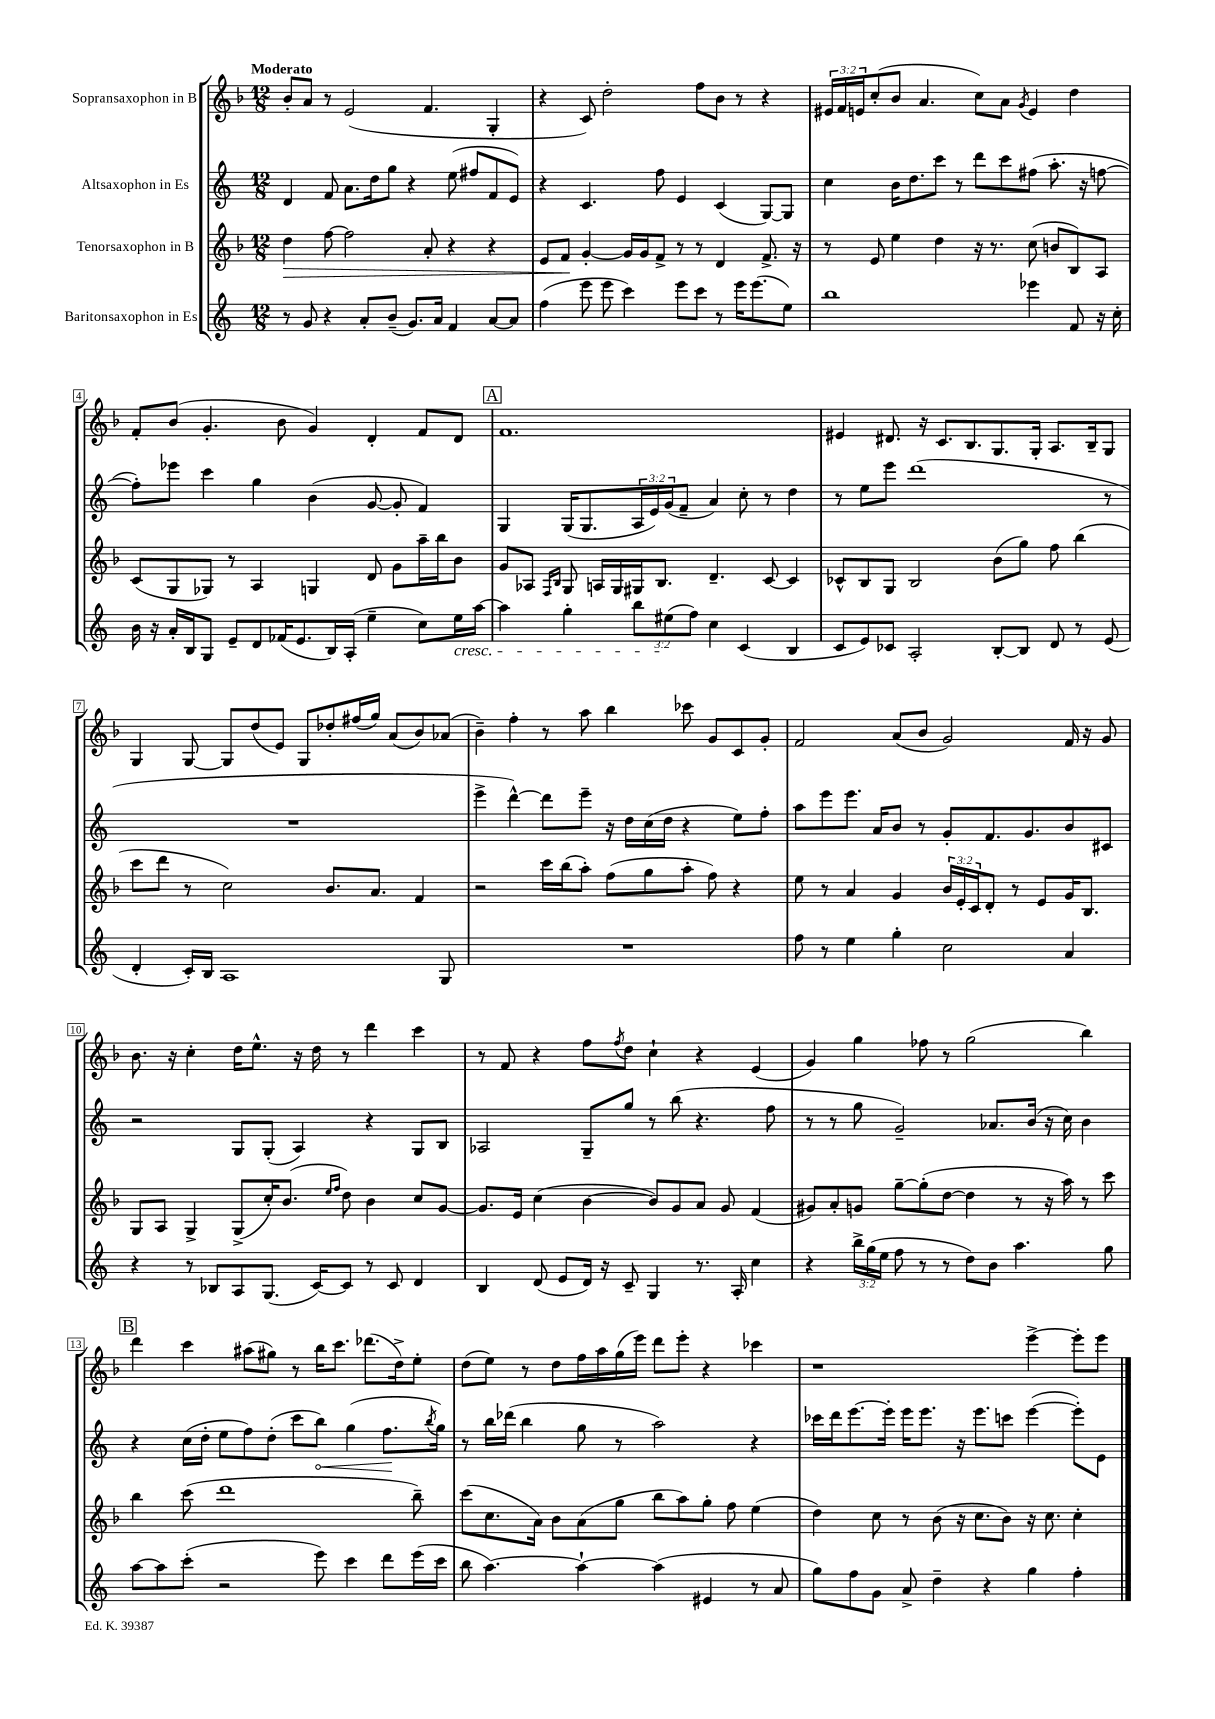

**kern	**kern	**dynam	**kern	**dynam	**kern
*part4	*part3	*part3	*part2	*part2	*part1
*staff4	*staff3	*staff3	*staff2	*staff2	*staff1
*I"Baritonsaxophon in Es	*I"Tenorsaxophon in B	*	*I"Altsaxophon in Es	*	*I"Sopransaxophon in B
*clefG2	*clefG2	*	*clefG2	*	*clefG2
*k[]	*k[b-]	*	*k[]	*	*k[b-]
*M12/8	*M12/8	*	*M12/8	*	*M12/8
=1	=1	=1	=1	=1	=1
!	!	!	!	!	!LO:TX:a:B:t=Moderato
!	!	!LO:HP:b	!	!	!
8r	4dd\	>	4d/	.	8b-'/L
8g/	.	.	.	.	8a/J
4r	[8ff\	.	8f/	.	8r
.	2ff\]	.	8.a\L	.	(2e/
8a'/L	.	.	.	.	.
.	.	.	16dd\k	.	.
(8b~/J	.	.	8gg\J	.	.
8.g/L)	.	.	4r	.	.
.	8a'/	.	.	.	4.f/
16a/Jk	.	.	.	.	.
4f/	4r	.	(8ee\	.	.
.	.	.	8ff#X/L	.	.
[8a/L	4r	.	8f/	.	4G'/
8a/J]	.	.	8e/J)	.	.
=2	=2	=2	=2	=2	=2
(4ff\	8e/L	.	4r	.	4r
.	8f/J	.	.	.	.
8eee\	[4g'/	]	4.c/	.	8c/)
8eee\	.	.	.	.	2dd'\
4ccc\)	16g/LL]	.	.	.	.
.	16g/J	.	.	.	.
.	8f^/J	.	8ff\	.	.
8eee\L	8r	.	4e/	.	.
8ccc\J	8r	.	.	.	8ff\L
8r	4d/	.	(4c/	.	8b-\J
16eee\KL	.	.	.	.	8r
(8.eee\	.	.	.	.	.
.	8.f^/	.	[8G/L)	.	4r
8ee\J)	.	.	8G/J]	.	.
.	16r	.	.	.	.
=3	=3	=3	=3	=3	=3
1bb	8r	.	4cc\	.	24e#X/LL
.	.	.	.	.	24f/
.	.	.	.	.	24en/J
.	8e/	.	.	.	(8cc'/
.	4ee\	.	16b\KL	.	8b-/J
.	.	.	8.dd\	.	.
.	.	.	.	.	4.a/
.	4dd\	.	8ccc\J	.	.
.	.	.	8r	.	.
.	16r	.	8ddd\L	.	8cc\L)
.	8.r	.	.	.	.
.	.	.	8ccc\	.	8a\J
.	.	.	.	.	8qg/
4eee-X\	(8cc\	.	(8ff#X\J	.	4e/
.	8bn/L	.	8.aa'\	.	.
8f/	8B-/)	.	.	.	4dd\
.	.	.	16r	.	.
16r	8A/J	.	[8ffn\	.	.
16cc'\	.	.	.	.	.
!!LO:LB:g=z
=4	=4	=4	=4	=4	=4
16b\	(8c/L	.	8ff'\L])	.	8f'/L
16r	.	.	.	.	.
16a'/LL	8G/	.	8eee-X\J	.	(8b-/J
16B/J	.	.	.	.	.
8G/J	8G-X/J)	.	4ccc\	.	4.g'/
8e~/L	8r	.	.	.	.
8d/	4A/	.	4gg\	.	.
(16f-X/K	.	.	.	.	8b-\
8.e/	.	.	.	.	.
.	4Gn/	.	(4b\	.	4g/)
16B/L)	.	.	.	.	.
(16A'/JJ	.	.	.	.	.
4ee~\	8d/	.	[8g/	.	4d'/
.	8g\L	.	8g'/]	.	.
8cc\L)	16aa~\L	.	4f/)	.	8f/L
.	16bb-\J	.	.	.	.
!LO:TX:b:i:t=cresc.	!	!	!	!	!
16ee\L	8b-\J	.	.	.	8d/J
[16aa\JJ	.	.	.	.	.
!!LO:REH:place=s1:t=A
=5	=5	=5	=5	=5	=5
4aa\]	8g/L	.	4G/	.	1.f
.	8A-X/J	.	.	.	.
.	16qqF/LL	.	.	.	.
.	16qqB-/JJ	.	.	.	.
4gg'\	8G/	.	(16G/KL	.	.
.	.	.	8.G/	.	.
.	16An/LL	.	.	.	.
.	16G/	.	.	.	.
12bb\L	16G#X/J	.	24A/L	.	.
.	.	.	24e/)	.	.
.	8.B-/J	.	.	.	.
(12ee#X\	.	.	(24g/J	.	.
.	.	.	8f~/J	.	.
12ff\J)	.	.	.	.	.
4cc\	4.d~/	.	4a/)	.	.
(4c/	.	.	8cc'\	.	.
.	[8c/	.	8r	.	.
4B/	4c/]	.	4dd\	.	.
=6	=6	=6	=6	=6	=6
8c/L	8c-X^^/L	.	8r	.	4e#X/
8e/)	8B-/	.	8ee\L	.	.
8c-X/J	8G/J	.	8eee\J	.	8.d#X/
2A'/	2B-/	.	(1ddd	.	.
.	.	.	.	.	16r
.	.	.	.	.	8.c/L
.	.	.	.	.	8.B-/
[8B'/L	(8b-\L	.	.	.	8.G/
8B/J]	8gg\J)	.	.	.	.
.	.	.	.	.	16G'/Jk
8d/	8ff\	.	.	.	8.A/L
8r	(4bb-\	.	.	.	.
.	.	.	.	.	16B-~/k
(8e/	.	.	8r	.	8G/J
!!LO:LB:g=z
=7	=7	=7	=7	=7	=7
4d'/	8ccc\L	.	1.r	.	4G/
.	8ddd\J	.	.	.	.
16c'/LL)	8r	.	.	.	[8G/
16B/JJ	.	.	.	.	.
1A	2cc\)	.	.	.	8G/L]
.	.	.	.	.	(8dd/
.	.	.	.	.	8e/J)
.	.	.	.	.	8G/L
.	8.b-/L	.	.	.	8dd-X'/
.	.	.	.	.	(16ff#X/L
.	8.a/J	.	.	.	16gg/JJ)
.	.	.	.	.	(8a/L
.	4f/	.	.	.	8b-/)
8G/	.	.	.	.	(8a-X/J
=8	=8	=8	=8	=8	=8
1.r	2r	.	4eee^\	.	4b-~\)
.	.	.	[4ddd^^\)	.	4ff'\
.	16ccc\LL	.	8ddd\L]	.	8r
.	(16bb-\J	.	.	.	.
.	8aa'\J)	.	8eee~\J	.	8aa\
.	(8ff\L	.	16r	.	4bb-\
.	.	.	16dd\LL	.	.
.	8gg\	.	(16cc\	.	.
.	.	.	16dd\JJ	.	.
.	8aa'\J	.	4r	.	8ccc-X\
.	8ff\)	.	.	.	8g/L
.	4r	.	8ee\L)	.	8c/
.	.	.	8ff'\J	.	8g'/J
=9	=9	=9	=9	=9	=9
8ff\	8ee\	.	8aa\L	.	2f/
8r	8r	.	8eee\	.	.
4ee\	4a/	.	8.eee\J	.	.
.	.	.	16a/KL	.	.
4gg'\	4g/	.	8b/J	.	(8a/L
.	.	.	8r	.	8b-/J
2cc\	24b-/LL	.	8g'/L	.	2g/)
.	24e'/	.	.	.	.
.	24c/J	.	.	.	.
.	8d'/J	.	8.f/	.	.
.	8r	.	.	.	.
.	.	.	8.g/	.	.
.	8e/L	.	.	.	.
4a/	16g/K	.	8b/	.	16f/
.	8.B-/J	.	.	.	16r
.	.	.	8c#X/J	.	8g/
!!LO:LB:g=z
=10	=10	=10	=10	=10	=10
4r	8G/L	.	2r	.	8.b-\
.	8A/J	.	.	.	.
.	.	.	.	.	16r
8r	4G^/	.	.	.	4cc'\
8B-X/L	.	.	.	.	.
8A/	(8G^/L	.	8G/L	.	16dd\KL
.	.	.	.	.	8.ee^^\J
(8.G/J	16cc'/K)	.	(8G'/J	.	.
.	(8.b-/J	.	.	.	.
.	.	.	4A/)	.	16r
[16c/KL)	.	.	.	.	16dd\
.	16qqee/LL	.	.	.	.
.	16qqff/JJ	.	.	.	.
8c/J]	8dd\)	.	.	.	8r
8r	4b-\	.	4r	.	4ddd\
8c/	.	.	.	.	.
4d/	8cc/L	.	8G/L	.	4ccc\
.	[8g/J	.	8B/J	.	.
=11	=11	=11	=11	=11	=11
4B/	8.g/L]	.	2A-X/	.	8r
.	.	.	.	.	8f/
.	16e/Jk	.	.	.	.
(8d/	(4cc\	.	.	.	4r
8e/L	.	.	.	.	.
16d/Jk)	[4b-\	.	8G~/L	.	8ff\L
16r	.	.	.	.	.
.	.	.	.	.	8qff/
8c~/	.	.	8gg/J	.	8dd\J
4G/	8b-/L])	.	8r	.	4cc`\
.	8g/	.	(8bb\	.	.
8.r	8a/J	.	4.r	.	4r
.	8g/	.	.	.	.
16A'/	.	.	.	.	.
4cc\	(4f/	.	.	.	(4e/
.	.	.	8ff\	.	.
=12	=12	=12	=12	=12	=12
4r	8g#X/L)	.	8r	.	4g/)
.	8a'/	.	8r	.	.
24bb^\LL	8gn/J	.	8gg\	.	4gg\
(24gg\	.	.	.	.	.
24ee\JJ	.	.	.	.	.
8ff\	[8gg~\L	.	2g~/)	.	.
8r	(8gg'\]	.	.	.	8ff-X\
8r	[8dd\J	.	.	.	8r
8dd\L)	4dd\]	.	.	.	(2gg\
8b\J	.	.	8.a-X/L	.	.
4.aa\	8r	.	.	.	.
.	.	.	(16b/Jk	.	.
.	16r	.	16r	.	.
.	16aa\)	.	16cc\)	.	.
.	8r	.	4b\	.	4bb-\)
8gg\	8ccc\	.	.	.	.
!!LO:LB:g=z
!!LO:REH:place=s1:t=B
=13	=13	=13	=13	=13	=13
[8aa\L	4bb-\	.	4r	.	4ddd\
8aa\]	.	.	.	.	.
(8ccc'\J	(8ccc\	.	(16cc\LL	.	4ccc\
.	.	.	16dd'\JJ	.	.
2r	1ddd	.	8ee\L	.	.
.	.	.	8ff\)	.	(8aa#X\L
.	.	.	(8dd'\J	.	8gg#X\J)
.	.	.	8ccc\L	.	8r
!	!	!	!	!LO:HP:b	!
8eee\)	.	.	8bb\J)	<	16bb-\KL
.	.	.	.	.	8.ccc\J
4ccc\	.	.	(4gg\	.	.
.	.	.	.	.	(8.ddd-X\L
8ddd\L	.	.	8.ff\L	.	.
.	.	.	.	.	16dd^\k)
(16eee\L	8bb-~\)	.	.	.	8ee'\J
.	.	.	8qbb/	.	.
16ccc\JJ	.	.	16gg\Jk)	[	.
=14	=14	=14	=14	=14	=14
8bb\	(8ccc\L	.	8r	.	(8dd\L
[4.aa\)	8.cc\	.	16bb\LL	.	8ee\J)
.	.	.	(16ddd-X\JJ	.	.
.	.	.	4bb\	.	8r
.	16a\Jk)	.	.	.	.
.	8b-\L	.	.	.	8dd\L
4aa`\_	(8a\	.	8gg\	.	16ff\L
.	.	.	.	.	16aa\
.	8gg\J	.	8r	.	(16gg\
.	.	.	.	.	16eee\JJ)
(4aa\]	8bb-\L	.	2aa\)	.	8ddd\L
.	8aa\)	.	.	.	8eee'\J
4e#X/	8gg'\J	.	.	.	4r
.	8ff\	.	.	.	.
8r	(4ee\	.	4r	.	4ccc-X\
8a/	.	.	.	.	.
=15	=15	=15	=15	=15	=15
8gg\L)	4dd\)	.	16ccc-X\LL	.	1r
.	.	.	16ddd\J	.	.
8ff\	.	.	[8.eee\	.	.
8g\J	8cc\	.	.	.	.
.	.	.	16eee'\Jk]	.	.
8a^/	8r	.	16eee\KL	.	.
.	.	.	8.eee\J	.	.
4dd~\	(8b-\	.	.	.	.
.	16r	.	16r	.	.
.	8.cc\L	.	8.eee\L	.	.
4r	.	.	.	.	.
.	8b-\J)	.	8cccn\J	.	.
4gg\	16r	.	([4eee\	.	[4eee^\
.	8.cc\	.	.	.	.
4ff'\	4cc'\	.	8eee'\L])	.	8eee'\L]
.	.	.	8e\J	.	8eee\J
==	==	==	==	==	==
*-	*-	*-	*-	*-	*-
